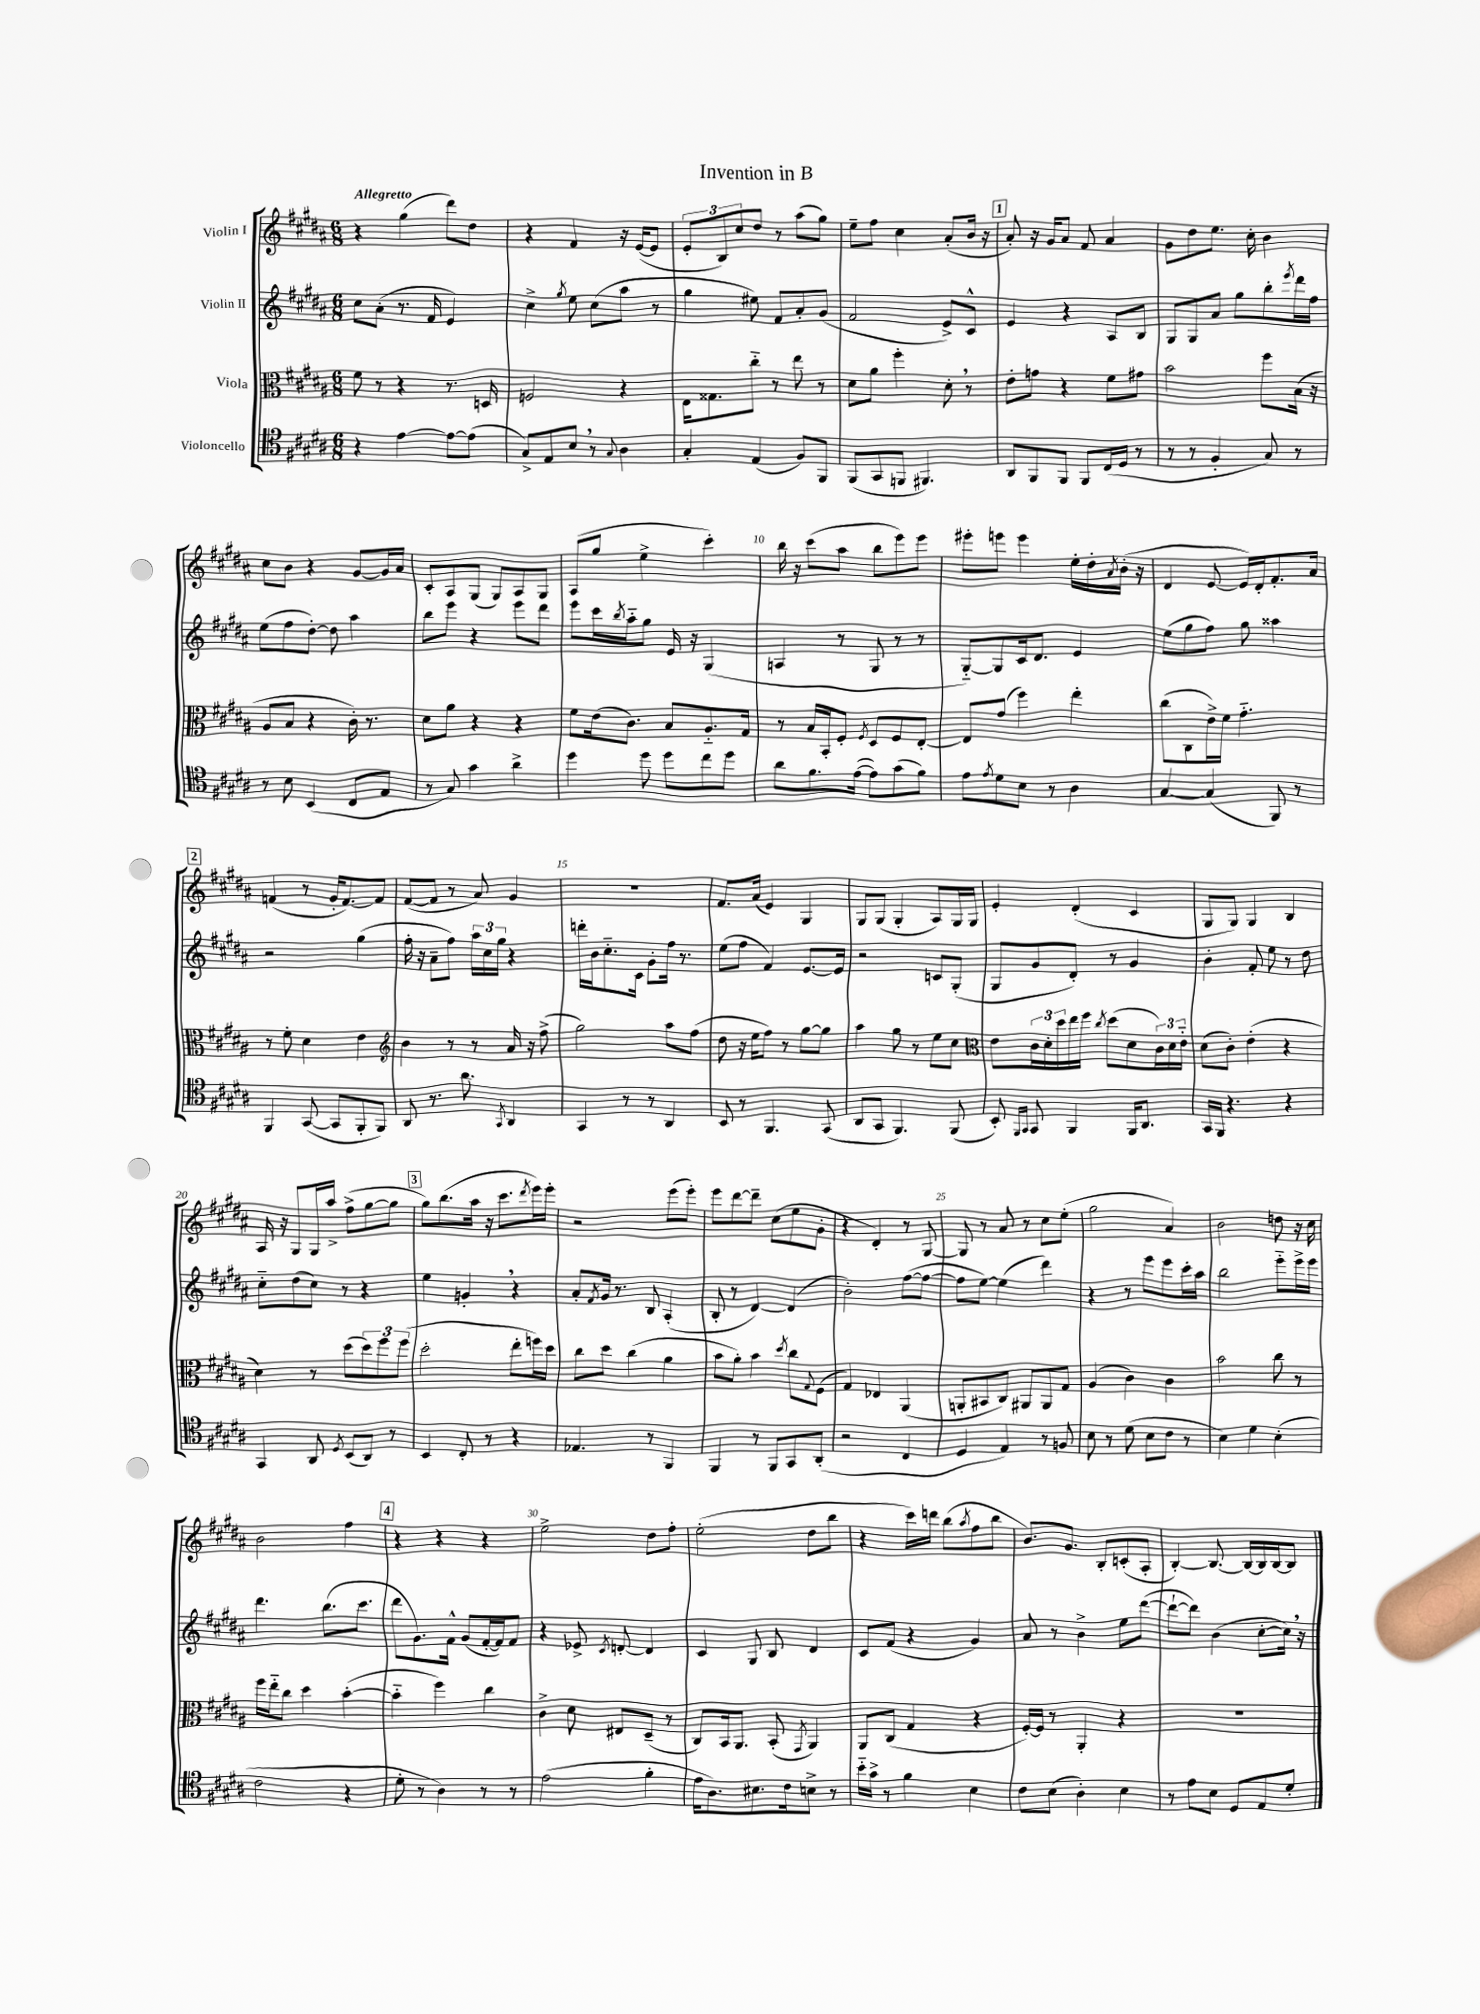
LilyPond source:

\header { title = "Invention in B" }
<<
\new StaffGroup <<
\new Staff = "s0" \with { instrumentName = "Violin I" } {
    \clef treble \key b \major \numericTimeSignature \time 6/8 \tempo "Allegretto"
    r4 gis''4( dis'''8) dis''8 |
    r4 fis'4 r16 e'16~( e'8 |
    \tuplet 3/2 { e'8-. b8) cis''8 } dis''8 r8 ais''8( gis''8) |
    e''8-- fis''8 cis''4 ais'8-.( b'16 r16 |
    \mark \markup { \box "1" } ais'8-.) r16 gis'16 ais'8 fis'8 ais'4 |
    gis'8 dis''8 e''8. cis''16-. b'4 |
    cis''8 b'8 r4 gis'8~ gis'16 ais'16 |
    cis'8-. ais8 gis8( gis8) ais8 gis8 |
    ais8( gis''8 e''4-> cis'''4-.) |
    b''16 r16 cis'''8( ais''8 b''8 e'''8) e'''8 |
    eis'''8-. e'''8 e'''4 e''16-. dis''16-. \acciaccatura { ais'8 } b'16-.( r16 |
    dis'4 e'8~ e'16) dis'16-. fis'8.-. ais'16 |
    \mark \markup { \box "2" } f'4( r8 gis'16-. f'8.~) f'8 |
    fis'8~( fis'8 r8 ais'8) gis'4 |
    R2. |
    fis'8. ais'16( e'4) gis4 |
    gis8 gis8( gis4-. ais8) gis16 gis16 |
    e'4-. dis'4-.( cis'4 |
    gis8 gis8) gis4 b4 |
    ais16 r16 gis8 gis16 ais''16-> fis''8->( gis''8~ gis''8 |
    \mark \markup { \box "3" } gis''8) b''8.( ais''16 r16 cis'''8. \acciaccatura { dis'''8 } e'''16) e'''16-. |
    r2 e'''8( e'''8-.) |
    e'''8 dis'''8~ dis'''8-- cis''8( e''8 gis'8-. |
    r4 dis'4-.) r8 gis8~ |
    gis8 r8 ais'8 r8 cis''8 e''8-.( |
    gis''2 ais'4) |
    b'2 d''8 r16 cis''16 |
    b'2 fis''4 |
    \mark \markup { \box "4" } r4 r4 r4 |
    e''2-> dis''8 fis''8-. |
    e''2-.( dis''8 b''8 |
    r4 cis'''16) d'''16 b''8( \acciaccatura { ais''8 } fis''8 b''8 |
    b'8.) gis'8. b8-. c'8-.( ais8-. |
    b4~-.) b8.~ b16~ b16 b16~ b8 \bar "|." |
}
\new Staff = "s1" \with { instrumentName = "Violin II" } {
    \clef treble \key b \major \numericTimeSignature \time 6/8
    cis''8 ais'8-.( r8. fis'16 e'4) |
    cis''4-> \acciaccatura { gis''8 } e''8 cis''8( ais''8 r8 |
    gis''4 eis''8) fis'8 ais'8-. gis'8( |
    fis'2 e'8->) cis'8-^ |
    \mark \markup { \box "1" } e'4 r4 ais8 b8 |
    gis8 gis8 ais'8 gis''8 b''8-. \acciaccatura { e'''8 } dis'''16 fis''16 |
    e''8( fis''8 dis''8~-.) dis''8 ais''4 |
    b''8 e'''8 r4 e'''8 dis'''8 |
    e'''8 cis'''16 \acciaccatura { b''8 } ais''16-_ gis''8 e'16 r16 gis4( |
    a4 r8 gis8 r8 r8 |
    gis8~-_) gis8 cis'16 dis'8. e'4 |
    e''8( gis''8 fis''8) gis''8 aisis''4 |
    \mark \markup { \box "2" } r2 gis''4( |
    fis''16-. r16 ais'8-- fis''8) \tuplet 3/2 { ais''16 cis''16 gis''16 } r4 |
    d'''16-. b'16 cis''8.-_ cis'16 gis'8-. fis''16 r8. |
    e''8( fis''8 fis'4) e'8.~ e'16 |
    r2 c'8 gis8-.( |
    gis8 gis'8 dis'8-.) r8 gis'4 |
    b'4-. fis'8-. e''8 r8 dis''8 |
    cis''8-_ dis''8( cis''8) r8 r4 |
    \mark \markup { \box "3" } e''4 g'4-. \breathe r4 |
    ais'8-. \acciaccatura { fis'8 } gis'16 r8. b8 ais4-.( |
    b8-. r8 dis'4~) dis'4( |
    b'2-.) fis''8~( fis''8~ |
    fis''8 e''8~) e''4( dis'''4) |
    r4 r8 e'''8 e'''8 cis'''16-. ais''16 |
    b''2 e'''8-_ e'''16-> e'''16 |
    dis'''4. b''8.( cis'''8. |
    \mark \markup { \box "4" } dis'''8 gis'8.) fis'16-^ gis'8( fis'16~-. fis'16) fis'8 |
    r4 ees'8-> \acciaccatura { cis'8 } d'8~-. d'4 |
    cis'4 gis8 b8 dis'4 |
    cis'8 fis'8( r4 gis'4) |
    ais'8 r8 b'4-> e''8 dis'''8~( |
    dis'''8~-! dis'''8) b'4( cis''8~-. cis''16) \breathe r16 \bar "|." |
}
\new Staff = "s2" \with { instrumentName = "Viola" } {
    \clef alto \key b \major \numericTimeSignature \time 6/8
    fis'8 r8 r4 r8. d16 |
    f2 r4 |
    e16 gisis8. cis''8-_ r8 e''8 r8 |
    dis'8 ais'8 fis''4-. dis'8-. \breathe r8 |
    \mark \markup { \box "1" } e'8-. g'8 r4 fis'8 gis'8 |
    b'2 fis''8 b16( r16 |
    ais8 b8 r4 cis'16-.) r8. |
    dis'8 ais'8 r4 r4 |
    fis'8 e'16( cis'8.) b8 ais8.-_ gis16 |
    r8 b16 b,16-. fis8-. \acciaccatura { fis8 } dis8 fis8 e8~-. |
    e8 gis'8( fis''4) e''4-. |
    cis''8( cis8 e'16->) fis'16 gis'4.-_ |
    \mark \markup { \box "2" } r8 fis'8-. dis'4 e'4 |
    \clef treble b'4 r8 r8 ais'16 r16 fis''8->( |
    gis''2) ais''8 fis''8( |
    dis''8 r16 e''16 fis''8) r8 gis''8~ gis''8 |
    ais''4 gis''8 r8 e''8 cis''8 |
    \clef alto e'8 \tuplet 3/2 { cis'16 dis'16-. dis''16 } e''16 fis''16 \acciaccatura { cis''8 } dis''8( dis'8 \tuplet 3/2 { cis'16) dis'16 e'16-_ } |
    dis'8( cis'8-.) e'4-.( r4 |
    dis'4) r8 dis''8( \tuplet 3/2 { dis''8) fis''8 fis''8( } |
    \mark \markup { \box "3" } dis''2-. e''8-. f''16) dis''16 |
    cis''8 dis''8 cis''4( ais'4 |
    b'8 ais'8-.) b'4 \acciaccatura { dis''8 } cis''8 \appoggiatura { gis8 } fis8( |
    gis4) ees4 ais,4( |
    a,8-. bis,8 cis8) ais,8 ais,8 gis8 |
    ais4( cis'4) cis'4 |
    b'2 cis''8 r8 |
    fis''16 e''16-_ cis''8 dis''4 b'4~-.( |
    \mark \markup { \box "4" } b'4-_ fis''4) cis''4 |
    cis'4-> dis'8 eis8 dis8--( r8 |
    cis8) b,16 ais,8. b,8-.( \acciaccatura { gis,8 } ais,4) |
    ais,8 cis8( gis4 r4 |
    fis16~-.) fis16 r8 ais,4-. r4 |
    R2. \bar "|." |
}
\new Staff = "s3" \with { instrumentName = "Violoncello" } {
    \clef tenor \key b \major \numericTimeSignature \time 6/8
    r4 e'4~ e'8~ e'8( |
    gis8->) e8 b8 \breathe r8 \appoggiatura { gis8 } ais4 |
    gis4-. e4( fis8) fis,8 |
    fis,8( gis,8 f,8 fis,4.) |
    \mark \markup { \box "1" } ais,8 fis,8 fis,8 fis,8 cis16( dis16 r8 |
    r8 r8 fis4-. gis8) r8 |
    r8 b8 b,4( cis8 e8 |
    r8 gis8) gis'4 ais'4-> |
    dis''4 dis''8 dis''8 cis''8 dis''8 |
    ais'8 fis'8. e'16~( e'8) gis'8( fis'8) |
    e'8 \acciaccatura { e'8 } dis'8 b8 r8 ais4 |
    gis4~ gis4( fis,8) r8 |
    \mark \markup { \box "2" } fis,4 gis,8~( gis,8 fis,8-. fis,8) |
    ais,8 r8. ais'8. \acciaccatura { gis,8 } ais,4 |
    gis,4 r8 r8 ais,4 |
    b,8 r8 fis,4. gis,8( |
    ais,8 gis,8 fis,4.) fis,8( |
    b,8-.) \grace { fis,16 gis,16 } gis,8 fis,4 fis,16 ais,8. |
    gis,16 fis,16 r4. r4 |
    gis,4 ais,8 \acciaccatura { dis8 } b,8( ais,8) r8 |
    \mark \markup { \box "3" } b,4 cis8-. r8 r4 |
    ees4. r8 fis,4 |
    fis,4 r8 fis,8 gis,8 ais,8-.( |
    r2 cis4 |
    dis4 e4) r8 f8 |
    b8 r8 dis'8( b8 cis'8 r8 |
    b4) dis'4 b4-.( |
    cis'2 r4 |
    \mark \markup { \box "4" } dis'8-. r8 ais4) r8 r8 |
    e'2( fis'4-. |
    e'16 ais8.) bis8. cis'16 b8-> r8 |
    b'16-_ gis'16-> r8 fis'4 b4 |
    cis'8 b8( ais4-.) b4 |
    r8 e'8 b8 dis8 e8 dis'8-. \bar "|." |
}
>>
>>
\layout { \context { \Score \override BarNumber.break-visibility = ##(#f #t #t) barNumberVisibility = #(every-nth-bar-number-visible 5) } }
